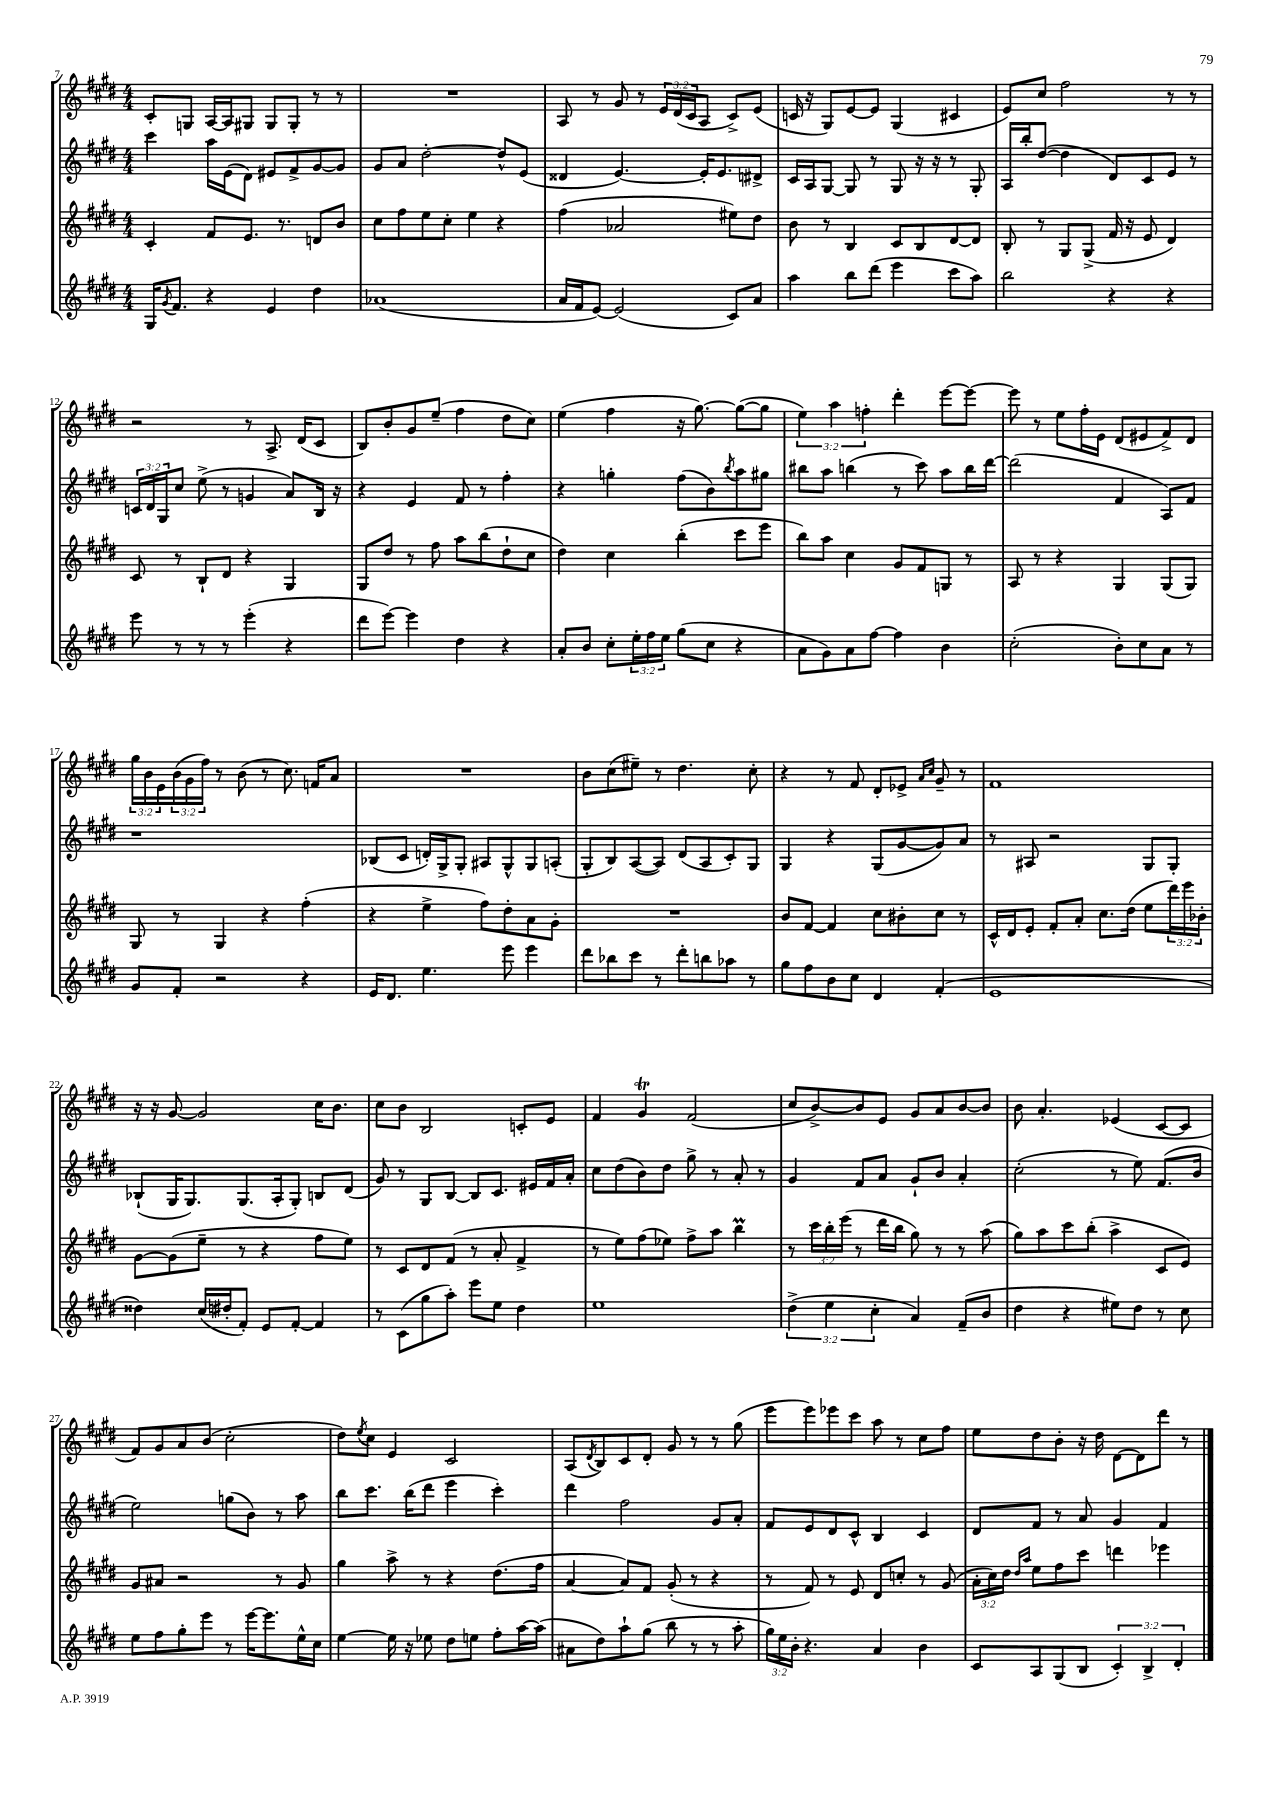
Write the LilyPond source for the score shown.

<<
\new StaffGroup <<
\new Staff = "s0" {
    \clef treble \key e \major \numericTimeSignature \time 4/4 \override Staff.TupletNumber.text = #tuplet-number::calc-fraction-text
    cis'8-. g8 a16~ a16 gis8 gis8 gis8-. r8 r8 |
    R1 |
    a8 r8 gis'8 r8 \tuplet 3/2 { e'16 dis'16( cis'16 } a8 cis'8->) e'8( |
    c'16 r16 gis8) e'8~ e'8 gis4( cis'4 |
    e'8) cis''8 fis''2 r8 r8 |
    r2 r8 a8.-> dis'16( cis'8 |
    b8) b'8-. gis'8 e''8--( fis''4 dis''8 cis''8) |
    e''4( fis''4 r16 gis''8.~) gis''8~( gis''8 |
    \tuplet 3/2 { e''4) a''4 f''4-. } dis'''4-. e'''8~ e'''8~ |
    e'''8 r8 e''8 fis''16-. e'16 dis'8( eis'8 fis'8->) dis'8 |
    \tuplet 3/2 { gis''16 b'16 e'16 } \tuplet 3/2 { b'16( gis'16 fis''16) } r8 b'8( r8 cis''8.) f'16 a'8 |
    R1 |
    b'8 cis''8( eis''8--) r8 dis''4. cis''8-. |
    r4 r8 fis'8 dis'8-. ees'8-> \grace { a'16 cis''16 } gis'8-- r8 |
    fis'1 |
    r16 r16 gis'8~ gis'2 cis''16 b'8. |
    cis''8 b'8 b2 c'8-. e'8 |
    fis'4 gis'4\trill fis'2( |
    cis''8 b'8~->) b'8 e'8 gis'8 a'8 b'8~ b'8 |
    b'8 a'4.-. ees'4( cis'8~ cis'8 |
    fis'8) gis'8 a'8 b'8( cis''2-. |
    dis''8) \acciaccatura { e''8 } cis''8 e'4 cis'2 |
    a8( \acciaccatura { dis'8 } b8) cis'8 dis'8-. gis'8 r8 r8 gis''8( |
    e'''8 e'''8) ees'''8 cis'''8 a''8 r8 cis''8 fis''8 |
    e''8 dis''8 b'8-. r16 dis''16 dis'8~ dis'8 dis'''8 r8 \bar "|." |
}
\new Staff = "s1" {
    \clef treble \key e \major \numericTimeSignature \time 4/4 \override Staff.TupletNumber.text = #tuplet-number::calc-fraction-text
    cis'''4 a''16 e'16( dis'8) eis'8 fis'8-> gis'8~ gis'8 |
    gis'8 a'8 dis''2~-. dis''8-^ e'8( |
    disis'4 e'4.~) e'16-. e'8. dis'8-> |
    cis'16 a16 gis8~ gis8 r8 gis8 r16 r16 r8 gis8-. |
    a16 b''16-. dis''8~( dis''4 dis'8) cis'8 e'8 r8 |
    \tuplet 3/2 { c'16 dis'16 gis16 } cis''8 e''8->( r8 g'4 a'8) b16 r16 |
    r4 e'4 fis'8 r8 fis''4-. |
    r4 g''4-. fis''8( b'8) \acciaccatura { b''8 } a''8 gis''8 |
    bis''8 a''8 b''4( r8 cis'''8) a''8 b''16 dis'''16~ |
    dis'''2( fis'4 a8) fis'8 |
    r1 |
    bes8( cis'8 d'16-.) gis16-> gis8-. ais8 gis8-^ gis8 a8-.( |
    gis8-. b8) a8~( a8) dis'8( a8 cis'8-.) gis8 |
    gis4 r4 gis8( gis'8~ gis'8) a'8 |
    r8 ais8 r2 gis8 gis8-. |
    bes8-!( gis16 gis8.) gis8.( a16-. gis8-.) b8 dis'8( |
    gis'8) r8 gis8 b8~ b8 cis'8. eis'16 fis'16 a'16-. |
    cis''8 dis''8( b'8) dis''8 gis''8-> r8 a'8-. r8 |
    gis'4 fis'8 a'8 gis'8-! b'8 a'4-. |
    cis''2-.( r8 e''8) fis'8.( b'16 |
    e''2) g''8( b'8) r8 a''8 |
    b''8 cis'''8. b''16( dis'''8 e'''4 cis'''4-.) |
    dis'''4 fis''2 gis'8 a'8-. |
    fis'8 e'8 dis'8 cis'8-^ b4 cis'4 |
    dis'8 fis'8 r8 a'8 gis'4 fis'4 \bar "|." |
}
\new Staff = "s2" {
    \clef treble \key e \major \numericTimeSignature \time 4/4 \override Staff.TupletNumber.text = #tuplet-number::calc-fraction-text
    cis'4-. fis'8 e'8. r8. d'8 b'8 |
    cis''8 fis''8 e''8 cis''8-. e''4 r4 |
    fis''4( aes'2 eis''8) dis''8 |
    b'8 r8 b4 cis'8 b8 dis'8~ dis'8 |
    b8-. r8 gis8 gis8->( fis'16 r16 e'8 dis'4) |
    cis'8 r8 b8-! dis'8 r4 gis4 |
    gis8 dis''8 r8 fis''8 a''8 b''8( dis''8-! cis''8 |
    dis''4) cis''4 b''4-.( cis'''8 e'''8 |
    b''8) a''8 cis''4 gis'8 fis'8 g8 r8 |
    a8 r8 r4 gis4 gis8( gis8) |
    gis8 r8 gis4 r4 fis''4-.( |
    r4 e''4-> fis''8) dis''8-. a'8 gis'8-. |
    R1 |
    b'8 fis'8~ fis'4 cis''8 bis'8-. cis''8 r8 |
    cis'16-^ dis'16 e'8-. fis'8-. a'8-. cis''8. dis''16( e''8 \tuplet 3/2 { dis'''16) e'''16 bes'16-. } |
    gis'8~ gis'8( e''8-- r8 r4 fis''8 e''8) |
    r8 cis'8 dis'8 fis'8( r8 a'8-. fis'4-> |
    r8 e''8) fis''8( ees''8) fis''8-> a''8 b''4\prall |
    r8 \tuplet 3/2 { cis'''16 b''16-. e'''16( } r8 dis'''16 b''16 gis''8) r8 r8 a''8( |
    gis''8) a''8 cis'''8 b''8-.( a''4-> cis'8 e'8) |
    gis'8 ais'8 r2 r8 gis'8 |
    gis''4 a''8-> r8 r4 dis''8.( fis''16 |
    a'4~ a'8) fis'8 gis'8-.( r8 r4 |
    r8 fis'8) r8 e'8 dis'8 c''8-. r8 gis'8( |
    \tuplet 3/2 { a'16-. cis''16) dis''16 } \grace { dis''16 a''16 } e''8 fis''8 cis'''8 d'''4 ees'''4 \bar "|." |
}
\new Staff = "s3" {
    \clef treble \key e \major \numericTimeSignature \time 4/4 \override Staff.TupletNumber.text = #tuplet-number::calc-fraction-text
    gis16 \acciaccatura { gis'8 } fis'8. r4 e'4 dis''4 |
    aes'1( |
    a'16 fis'16 e'8~) e'2( cis'8) a'8 |
    a''4 b''8 dis'''8( e'''4 cis'''8 a''8) |
    b''2 r4 r4 |
    e'''8 r8 r8 r8 e'''4-.( r4 |
    dis'''8 e'''8~) e'''4 dis''4 r4 |
    a'8-. b'8 cis''8-. \tuplet 3/2 { e''16-. fis''16 e''16 } gis''8( cis''8 r4 |
    a'8 gis'8) a'8 fis''8~ fis''4 b'4 |
    cis''2-.( b'8-.) cis''8 a'8 r8 |
    gis'8 fis'8-. r2 r4 |
    e'16 dis'8. e''4. e'''8 e'''4 |
    dis'''8 bes''8 cis'''8 r8 dis'''8-. b''8 aes''8 r8 |
    gis''8 fis''8 b'8 cis''8 dis'4 fis'4-.( |
    e'1 |
    disis''4) cis''16( dis''16-. fis'8-.) e'8 fis'8~-. fis'4 |
    r8 cis'8( gis''8 a''8-.) e'''8 e''8 dis''4 |
    e''1 |
    \tuplet 3/2 { dis''4->( e''4 cis''4-. } a'4) fis'8--( b'8 |
    dis''4 r4 eis''8) dis''8 r8 cis''8 |
    e''8 fis''8 gis''8-. e'''8 r8 e'''16~ e'''8. e''16-^ cis''16 |
    e''4~ e''16 r16 ees''8 dis''8 e''8 fis''8-. a''16~ a''16( |
    ais'8 dis''8) a''8-! gis''8( b''8 r8 r8 a''8-. |
    \tuplet 3/2 { gis''16) e''16 b'16-. } r4. a'4 b'4 |
    cis'8 a8 gis8( b8 \tuplet 3/2 { cis'4-.) b4-> dis'4-. } \bar "|." |
}
>>
>>
\layout { \context { \Score currentBarNumber = #7 } }
